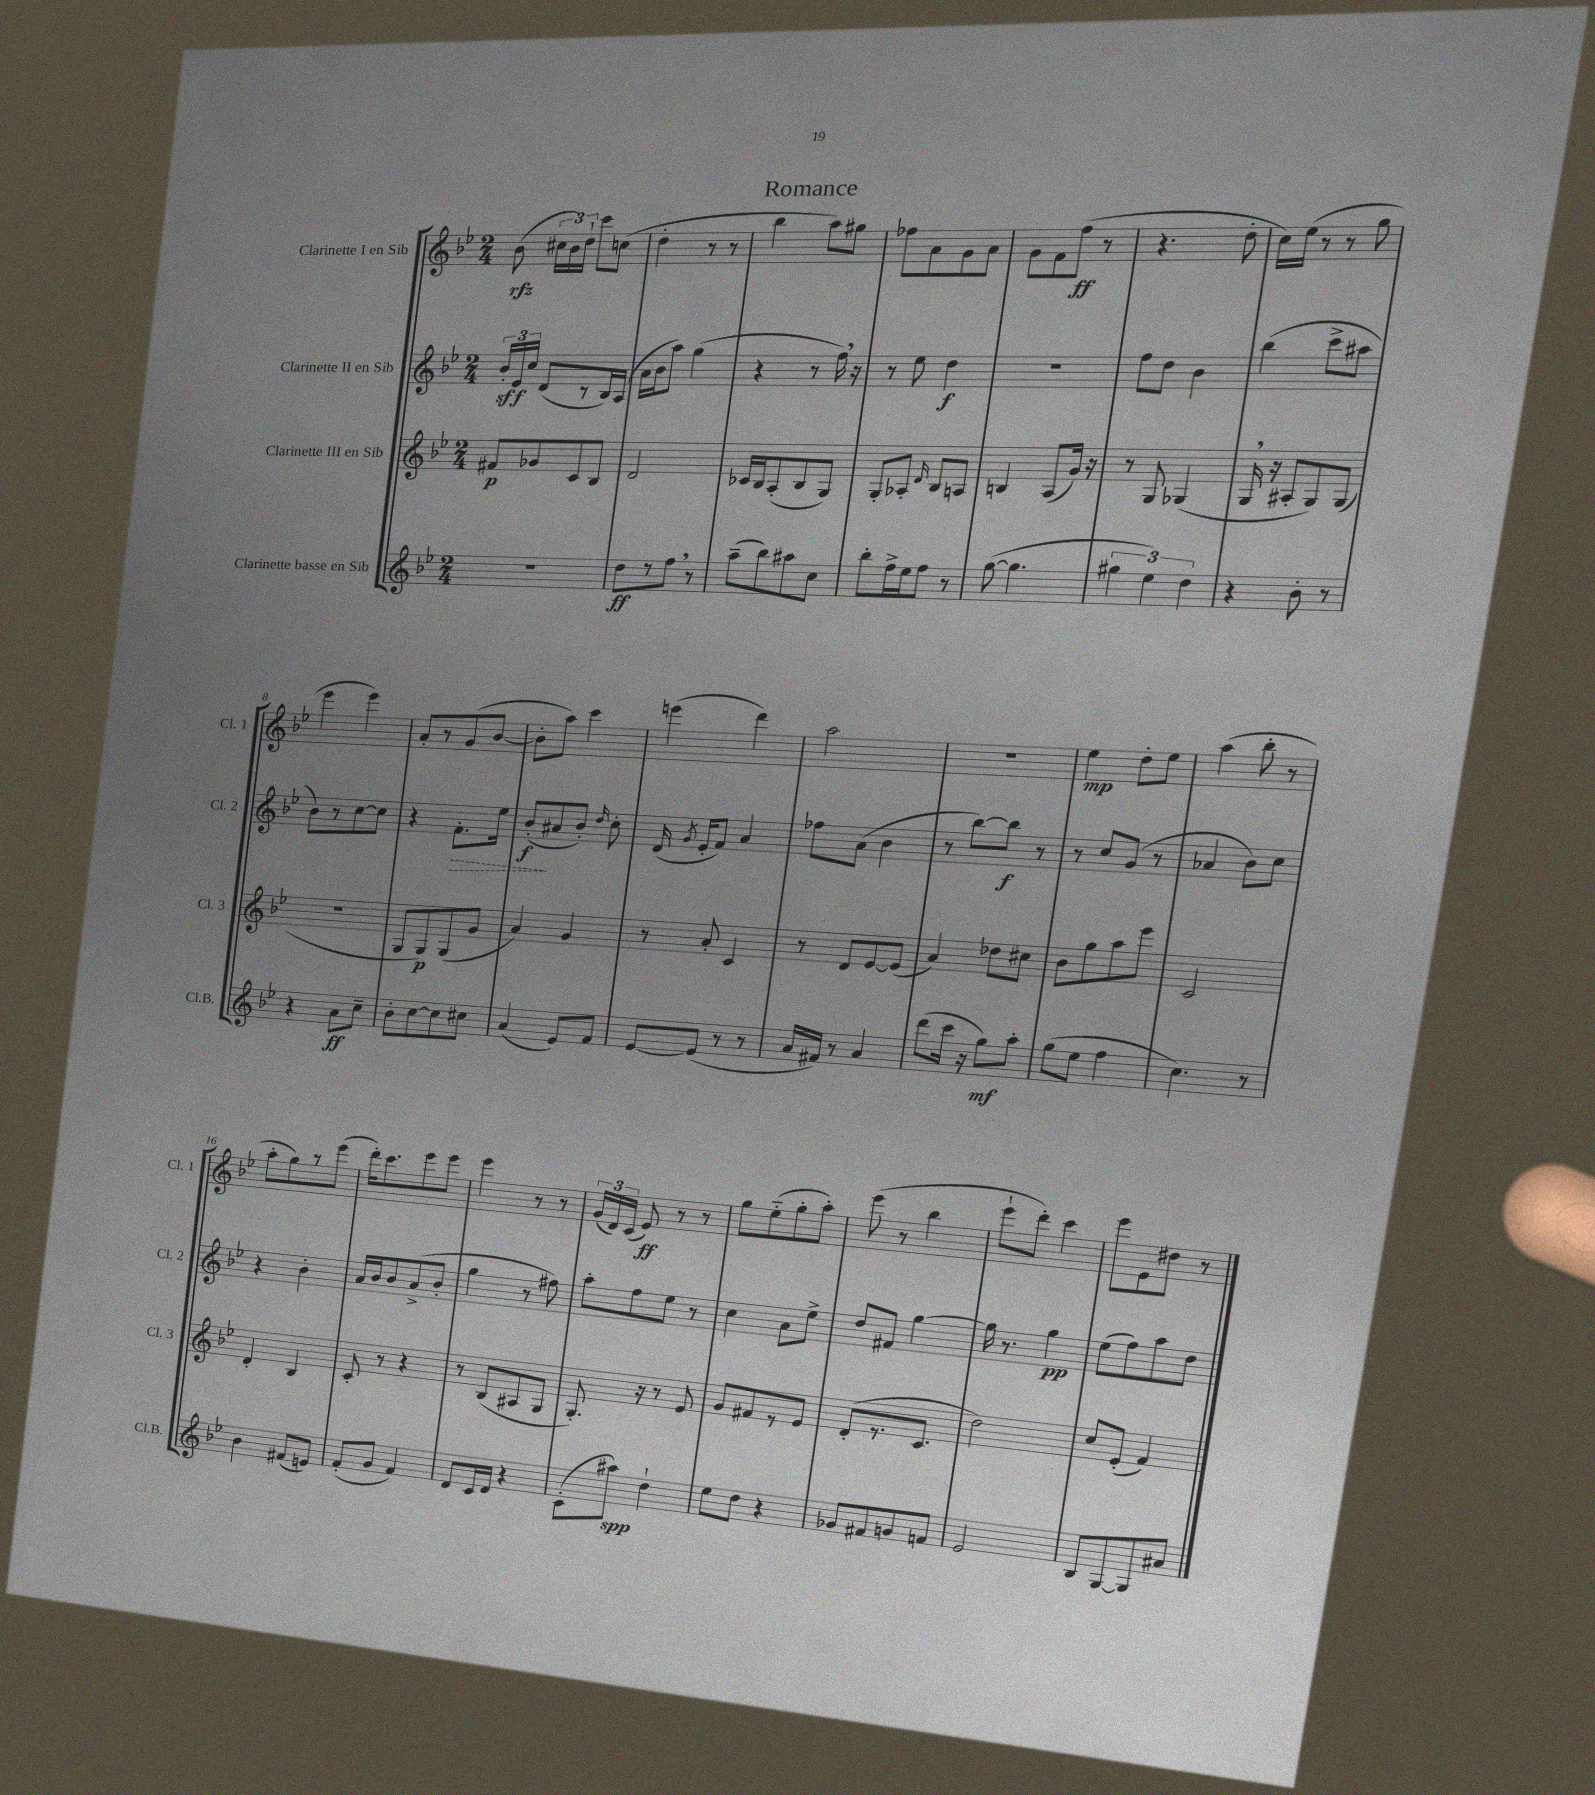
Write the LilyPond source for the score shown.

\header { title = "Romance" }
<<
\new StaffGroup <<
\new Staff = "s0" \with { instrumentName = "Clarinette I en Sib" shortInstrumentName = "Cl. 1" } {
    \clef treble \key bes \major \numericTimeSignature \time 2/4
    \autoBeamOff bes'8\rfz( \tuplet 3/2 { cis''16[ bes'16) d''16]-! } c'''8[ c''8]( |
    d''4-. r8 r8 |
    bes''4 a''8[) gis''8] |
    fes''8[ a'8 g'8 a'8] |
    g'8[ f'8 f''8]\ff( r8 |
    r4. d''8-. |
    c''16[) ees''16]( r8 r8 g''8 |
    ees'''4 ees'''4) |
    a'8[-. r8 g'8( bes'8]~ |
    bes'8[-. a''8]) c'''4 |
    e'''4( d'''4) |
    a''2 |
    R2 |
    ees''4\mp d''8[-. ees''8] |
    a''4( bes''8-. r8 |
    a''8[-. g''8) r8 ees'''8]( |
    d'''16[-.) c'''8. ees'''8 ees'''8] |
    ees'''4 r8 r8 |
    \tuplet 3/2 { g'16[( d'16) c'16]( } ees'8\ff) r8 r8 |
    g''8[ ees''8-_( g''8-. a''8]-.) |
    ees'''8( r8 bes''4 |
    ees'''8[-! d'''8]-.) c'''4 |
    ees'''8[ ees'8 dis''8] r8 \bar "|." |
}
\new Staff = "s1" \with { instrumentName = "Clarinette II en Sib" shortInstrumentName = "Cl. 2" } {
    \clef treble \key bes \major \numericTimeSignature \time 2/4
    \autoBeamOff \tuplet 3/2 { bes'16[-.\sff ees'16 c''16] } d'8[( r8 bes16) a16]( |
    a'16[ bes'16 a''8]) g''4( |
    r4 r8 f''16) \breathe r16 |
    r8 ees''8 d''4\f |
    R2 |
    f''8[ d''8] bes'4 |
    bes''4( c'''8[-> ais''8] |
    bes'8[) r8 c''8~ c''8] |
    r4 \once \override Hairpin.style = #'dashed-line f'8.[-.\> ees''16] |
    bes'8[-.\f\!( ais'8 bes'8]-.) \grace { d''16 } c''8-. |
    d'16( \acciaccatura { g'8 } ees'16[-. f'8]) a'4 |
    fes''8[ a'8]( bes'4 |
    r8 bes''8[~) bes''8]\f r8 |
    r8 c''8[ g'8]( r8 |
    aes'4 bes'8[) c''8] |
    r4 bes'4-. |
    a'16[ bes'16 bes'8 a'8->( bes'8]-. |
    g''4 r8 fis''8) |
    a''8[-. f''8 ees''8] r8 |
    c''4 a'8[ ees''8]-> |
    d''8[ fis'8] g''4~ |
    g''16 r8. g''4\pp |
    ees''8[( f''8) a''8 d''8] \bar "|." |
}
\new Staff = "s2" \with { instrumentName = "Clarinette III en Sib" shortInstrumentName = "Cl. 3" } {
    \clef treble \key bes \major \numericTimeSignature \time 2/4
    \autoBeamOff fis'8[\p ges'8 c'8 bes8] |
    d'2 |
    ces'16[ bes16 a8-.( bes8 g8]) |
    g8[-. aes8]-. \grace { d'16 } bes8[ a8] |
    b4 a8[( g'16]) r16 |
    r8 g8 ges4( |
    g16 \breathe r16 ais8[-. g8) g8]( |
    R2 |
    g8[ g8\p) g8( g'8] |
    a'4) g'4 |
    r8 a'8-. c'4 |
    r8 d'8[ ees'8~ ees'8]( |
    a'4) des''8[ cis''8] |
    bes'8[ g''8 a''8 ees'''8] |
    c'2 |
    d'4-. bes4 |
    c'8-. r8 r4 |
    r8 bes8[( ais8 g8] |
    g8.-.) r16 r8 ees'8 |
    g'8[ fis'8 r8 ees'8] |
    d'8[-.( r8. c'8.] |
    d''2) |
    c''8[ ees'8]-.( f'4) \bar "|." |
}
\new Staff = "s3" \with { instrumentName = "Clarinette basse en Sib" shortInstrumentName = "Cl.B." } {
    \clef treble \key bes \major \numericTimeSignature \time 2/4
    \autoBeamOff r2 |
    d''8[\ff r8 f''8] \breathe r8 |
    a''8[--( bes''8) ais''8 c''8] |
    bes''8[-. f''16-> ees''16 f''8] r8 |
    g''8~( g''4. |
    \tuplet 3/2 { gis''4 ees''4) d''4 } |
    r4 bes'8-. r8 |
    r4 a'8[\ff c''8]-- |
    bes'8[-. c''8~ c''8 cis''8] |
    a'4( ees'8[) f'8] |
    ees'8[~ ees'8]( r8 r8 |
    a'16[ fis'16]) r8 a'4 |
    d'''8[( c'''16] r16 g''8[\mf) a''8]-. |
    g''8[( ees''8] f''4 |
    c''4.) r8 |
    bes'4 fis'8[( e'8]) |
    f'8[-.( g'8] f'4) |
    d'8[ c'16 d'16] r4 |
    c'8[-.( ais''8]\spp) d''4-! |
    ees''8[ d''8] r4 |
    ges'8[ fis'8 g'8 f'8] |
    ees'2 |
    bes8[ g8~ g8 ais'8] \bar "|." |
}
>>
>>
